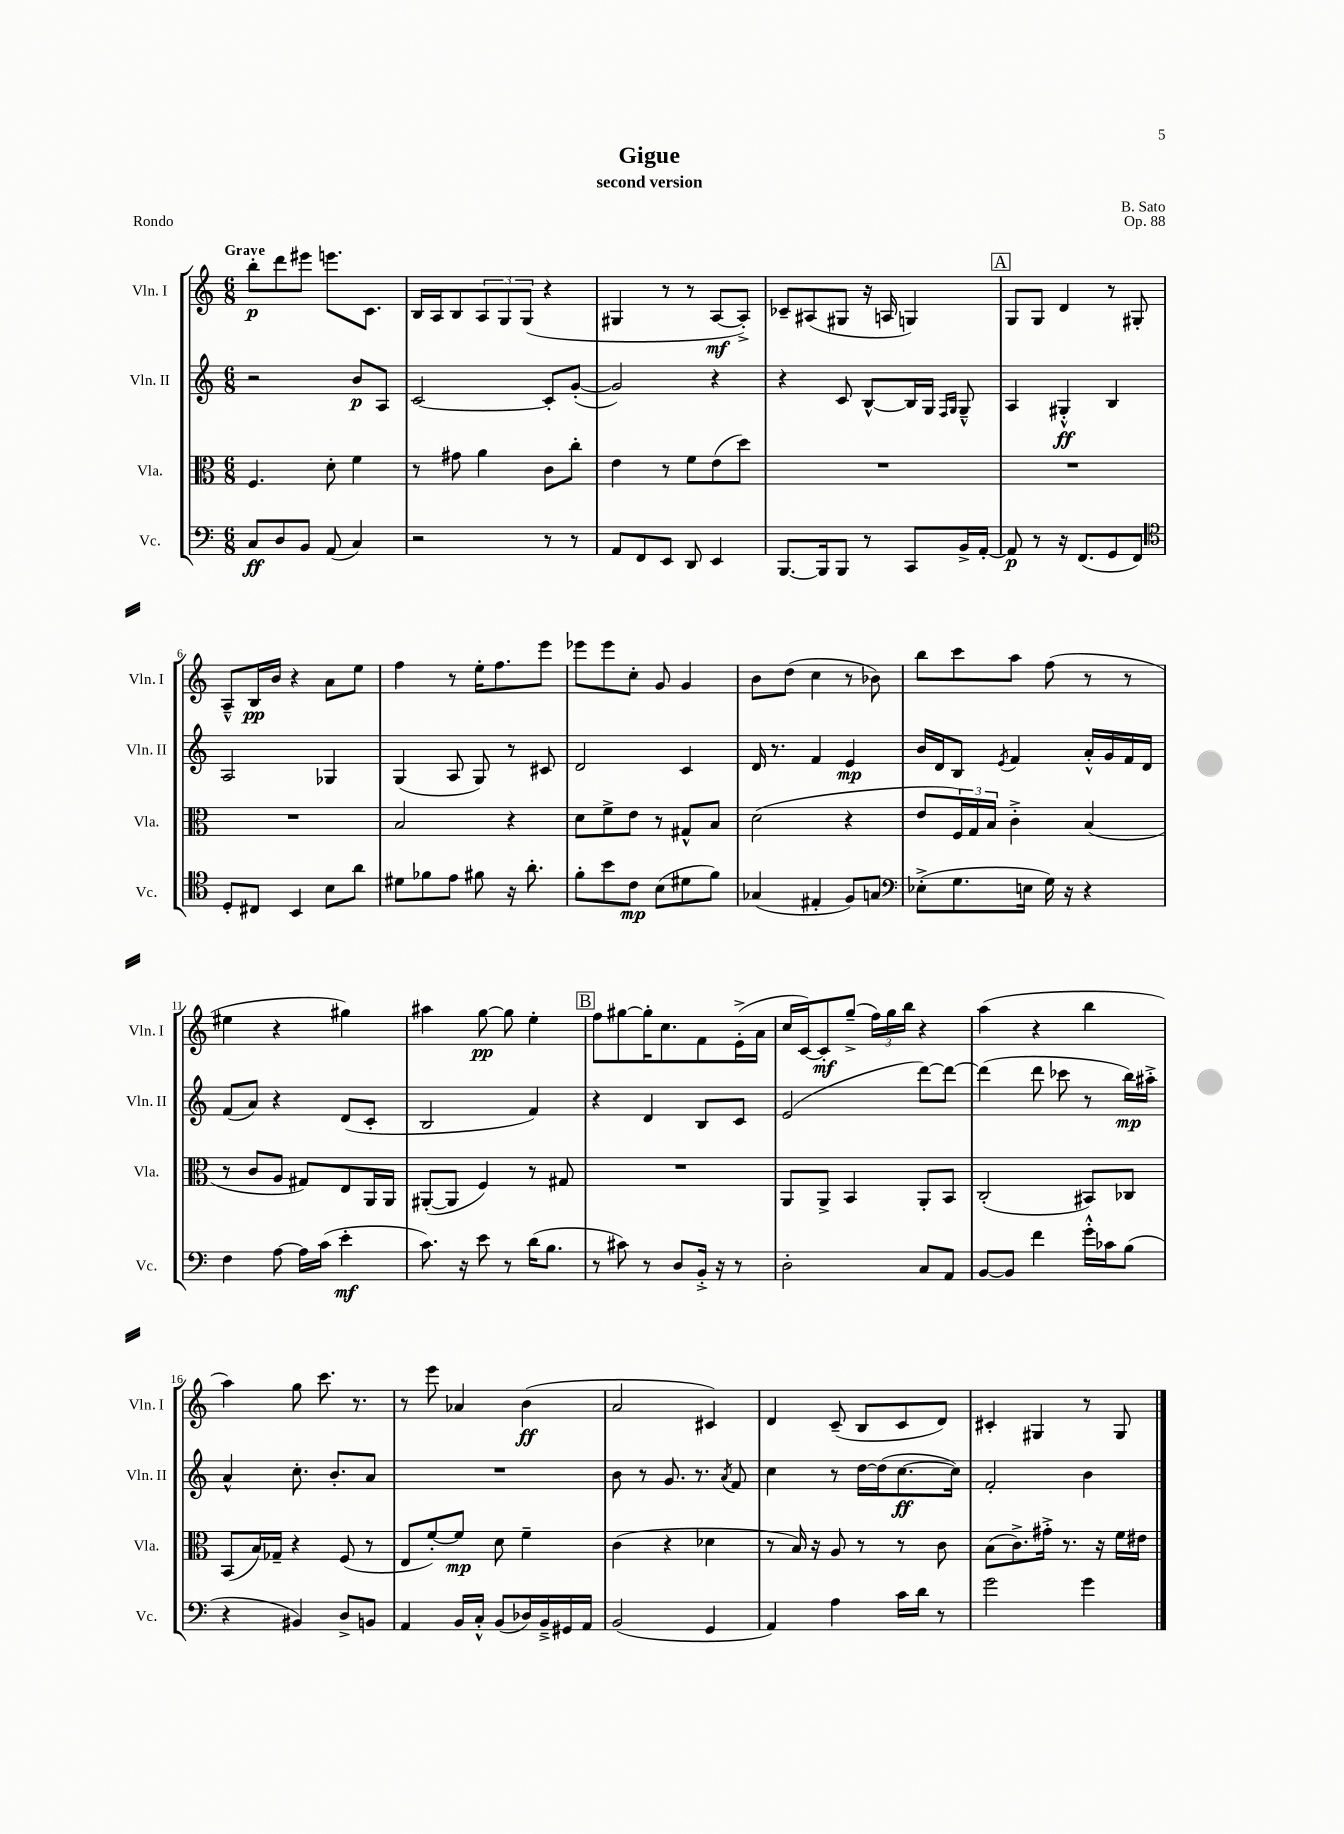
\header { title = "Gigue" composer = "B. Sato" subtitle = "second version" opus = "Op. 88" piece = "Rondo" }
<<
\new StaffGroup <<
\new Staff = "s0" \with { instrumentName = "Vln. I" shortInstrumentName = "Vln. I" } {
    \clef treble \key c \major \numericTimeSignature \time 6/8 \tempo "Grave"
    b''8-.\p d'''8 eis'''8 e'''8. c'8. |
    b16 a16 b8 \tuplet 3/2 { a8 g8 g8( } r4 |
    gis4 r8 r8 a8~\mf a8-.->) |
    ces'8-- ais8( gis8 r16 a16 g4) |
    \mark \markup { \box "A" } g8 g8 d'4 r8 gis8-. |
    a8---^ b16\pp b'16 r4 a'8 e''8 |
    f''4 r8 e''16-. f''8. e'''8 |
    ees'''8 ees'''8 c''8-. g'8 g'4 |
    b'8 d''8( c''4 r8 bes'8) |
    b''8 c'''8 a''8 f''8( r8 r8 |
    eis''4 r4 gis''4) |
    ais''4 g''8~\pp g''8 e''4-. |
    \mark \markup { \box "B" } f''8 gis''8~ gis''16-. c''8. f'8 e'16-.->( a'16 |
    c''16 c'16~) c'8-.\mf g''8--->( \tuplet 3/2 { f''16) g''16 b''16 } r4 |
    a''4( r4 b''4 |
    a''4) g''8 c'''8. r8. |
    r8 e'''8 aes'4 b'4\ff( |
    a'2 cis'4) |
    d'4 c'8--( b8 c'8 d'8) |
    cis'4-. gis4 r8 gis8 \bar "|." |
}
\new Staff = "s1" \with { instrumentName = "Vln. II" shortInstrumentName = "Vln. II" } {
    \clef treble \key c \major \numericTimeSignature \time 6/8
    r2 b'8\p a8 |
    c'2~ c'8-. g'8~-.( |
    g'2) r4 |
    r4 c'8 b8~-^ b16 g16 \grace { f16 g16 } g8---^ |
    \mark \markup { \box "A" } a4 gis4-.-^\ff b4 |
    a2 ges4 |
    g4( a8 g8) r8 cis'8 |
    d'2 c'4 |
    d'16 r8. f'4 e'4\mp |
    b'16 d'16 b8 \acciaccatura { e'8 } f'4 a'16-.-^ g'16 f'16 d'16 |
    f'8( a'8) r4 d'8( c'8-. |
    b2 f'4) |
    \mark \markup { \box "B" } r4 d'4 b8 c'8 |
    e'2( d'''8~) d'''8~ |
    d'''4( d'''8 ces'''8 r8 b''16\mp) ais''16-.-> |
    a'4-^ c''8.-. b'8.-. a'8 |
    R2. |
    b'8 r8 g'8. r8. \acciaccatura { a'8 } f'8 |
    c''4 r8 d''16~ d''16( c''8.~\ff c''16) |
    f'2-. b'4 \bar "|." |
}
\new Staff = "s2" \with { instrumentName = "Vla." shortInstrumentName = "Vla." } {
    \clef alto \key c \major \numericTimeSignature \time 6/8
    f4. d'8-. f'4 |
    r8 gis'8 a'4 c'8 c''8-. |
    e'4 r8 f'8 e'8( d''8) |
    R2. |
    \mark \markup { \box "A" } R2. |
    R2. |
    b2 r4 |
    d'8 f'8-> e'8 r8 gis8-^ b8 |
    d'2( r4 |
    e'8 \tuplet 3/2 { f16) g16 b16 } c'4-.-> b4( |
    r8 c'8 a8 gis8) e8 a,16 a,16 |
    ais,8~-.( ais,8 f4) r8 gis8 |
    \mark \markup { \box "B" } R2. |
    a,8 a,8-> b,4 a,8-. b,8 |
    c2-.( bis,8) ces8 |
    b,8( b16) ges16-- r4 f8( r8 |
    e8 f'8~-.) f'8\mp d'8 f'4-- |
    c'4( r4 des'4 |
    r8 b16) r16 a8 r8 r8 c'8 |
    b8( c'8.->) gis'16-.-> r8. r16 f'16 eis'16 \bar "|." |
}
\new Staff = "s3" \with { instrumentName = "Vc." shortInstrumentName = "Vc." } {
    \clef bass \key c \major \numericTimeSignature \time 6/8
    c8\ff d8 b,8 a,8( c4) |
    r2 r8 r8 |
    a,8 f,8 e,8 d,8 e,4 |
    b,,8.~ b,,16 b,,8 r8 c,8 b,16-> a,16~-. |
    \mark \markup { \box "A" } a,8\p r8 r16 f,8.( g,8 f,8) |
    \clef tenor d8-. cis8 b,4 b8 a'8 |
    dis'8 fes'8 e'8 fis'8 r16 a'8.-. |
    f'8-. b'8 c'8\mp b8( dis'8 f'8) |
    ges4( eis4-. f8) g8 |
    \clef bass ees8-.->( g8. e16 g16) r16 r4 |
    f4 a8~ a16 c'16( e'4-.\mf |
    c'8.) r16 e'8 r8 d'16( b8. |
    \mark \markup { \box "B" } r8 cis'8) r8 d8 b,16-.-> r16 r8 |
    d2-. c8 a,8 |
    b,8~ b,8 f'4 g'16-.-^ ces'16 b8( |
    r4 bis,4) d8-> b,8 |
    a,4 b,16 c16-.-^ b,8( des16) b,16---> gis,16 a,16 |
    b,2( g,4 |
    a,4) a4 c'16 d'16 r8 |
    g'2 g'4 \bar "|." |
}
>>
>>
